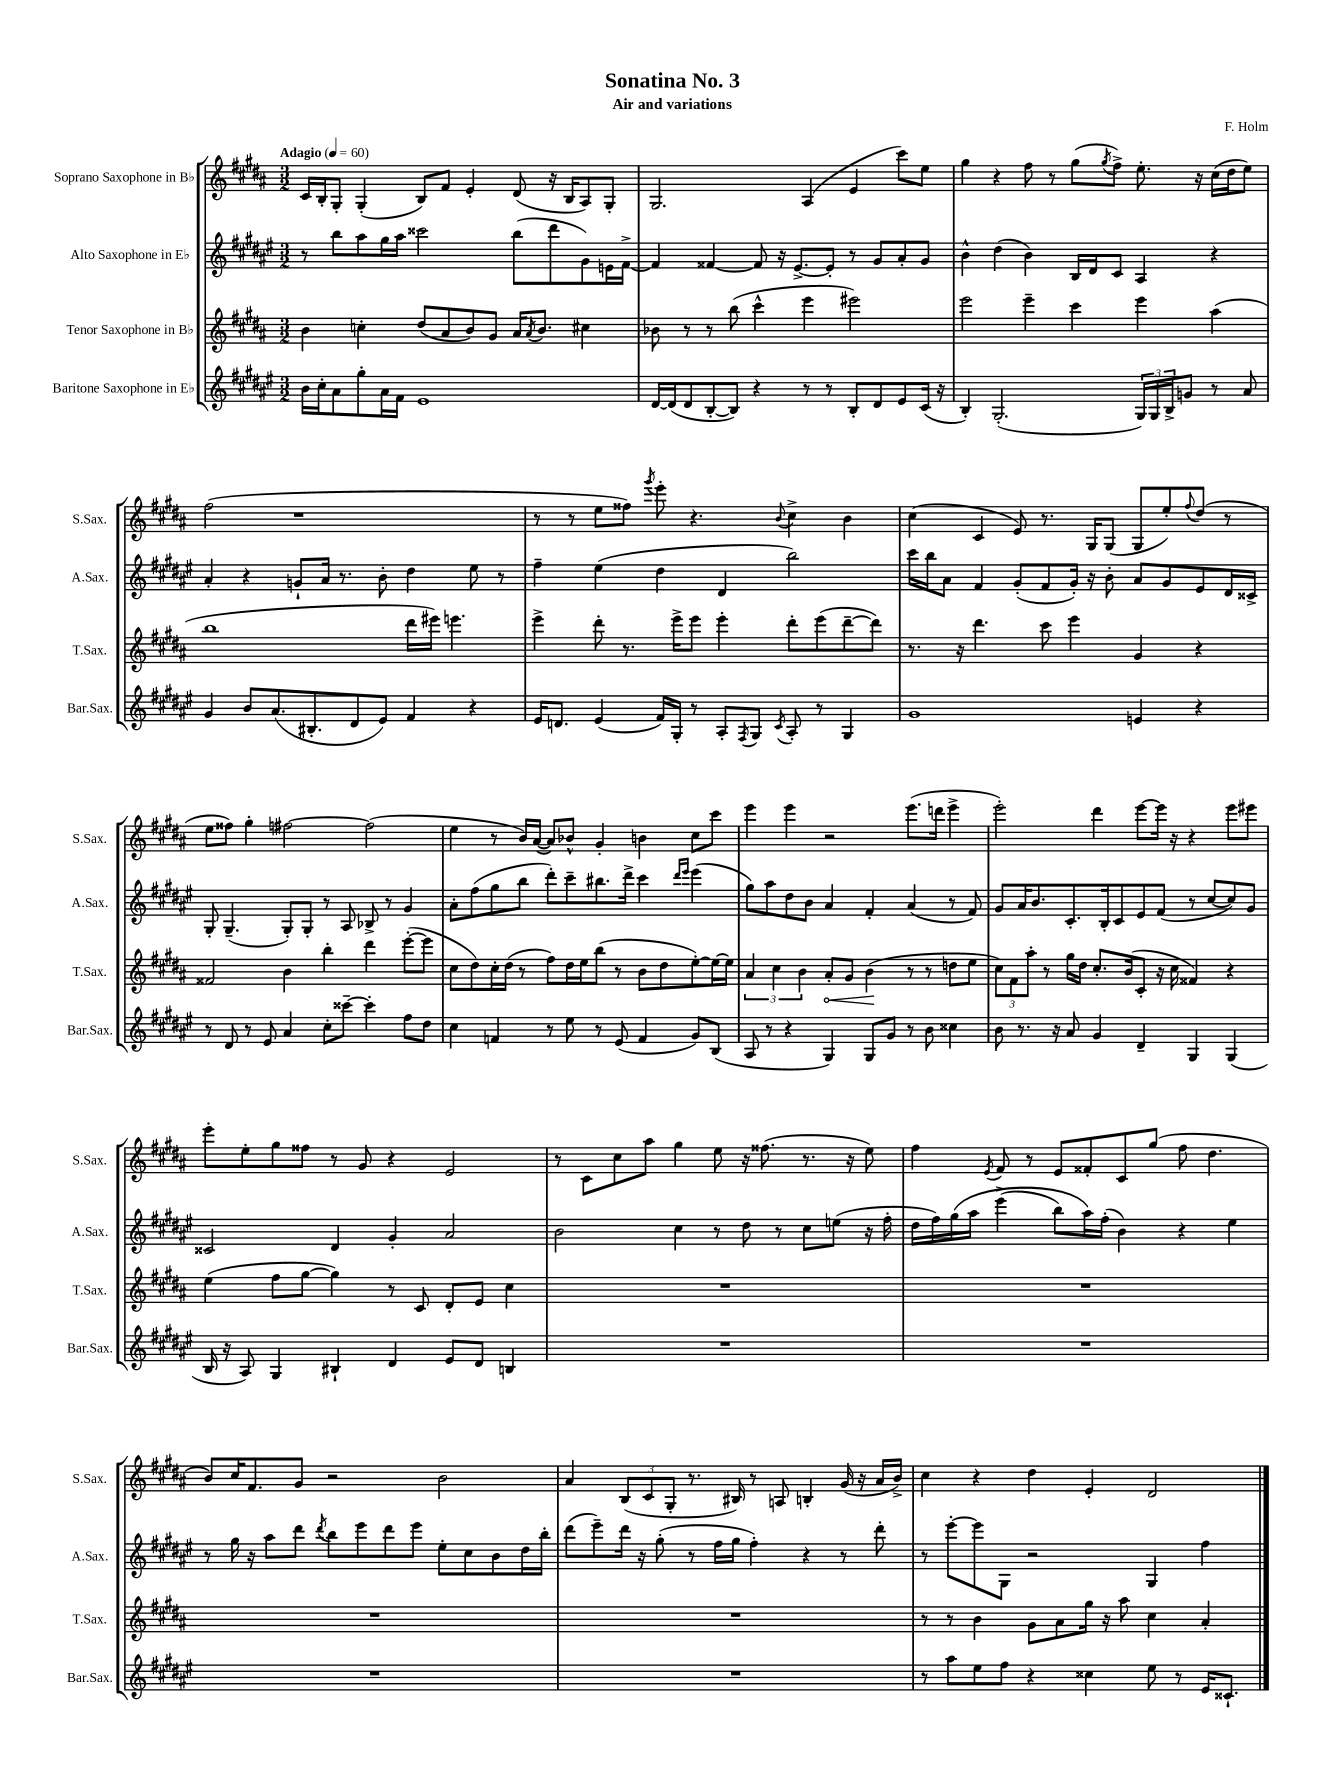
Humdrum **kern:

**kern	**kern	**kern	**kern
*staff4	*staff3	*staff2	*staff1
*clefG2	*clefG2	*clefG2	*clefG2
*k[f#c#g#d#a#e#]	*k[f#c#g#d#a#]	*k[f#c#g#d#a#e#]	*k[f#c#g#d#a#]
*M3/2	*M3/2	*M3/2	*M3/2
*MM60	*MM60	*MM60	*MM60
16b	4b	8r	16c#
16cc#'	.	.	16B'
8a#	.	8bb	8G#'
8gg#'	4cc'	8aa#	(4G#'
16a#	.	16gg#	.
16f#	.	16aa#	.
1e#	(8dd#	2ccc##	8B)
.	8a#	.	8f#
.	8b)	.	4e'
.	8g#	.	.
.	16a#	(8bb	(8d#
.	8qa#	.	.
.	8.b	.	.
.	.	8ddd#	16r
.	.	.	16B
.	4cc#	8g#)	8A#)
.	.	16e	8G#'
.	.	[16f#^	.
=	=	=	=
[16d#	8b-	4f#]	2.G#
(16d#]	.	.	.
8d#	8r	.	.
[8B'	8r	[4f##	.
8B])	(8bb	.	.
4r	4ccc#^^	8f##]	.
.	.	16r	.
.	.	[8.e#^	.
8r	4eee	.	(4A#
8r	.	8e#']	.
8B'	2eee#)	8r	4e
8d#	.	8g#	.
8e#	.	8a#'	8ccc#)
(16c#	.	8g#	8ee
16r	.	.	.
=	=	=	=
4B')	2eee	4b^^	4gg#
(2.G#'	.	(4dd#	4r
.	4eee~	4b)	8ff#
.	.	.	8r
.	4ccc#	16B	(8gg#
.	.	16d#	.
.	.	.	8qgg#
.	.	8c#	8ff#^)
24G#)	4eee	4A#	8.ee'
24G#	.	.	.
24B^	.	.	.
8g	.	.	.
.	.	.	16r
8r	(4aa#	4r	(16cc#
.	.	.	16dd#
8a#	.	.	8ee)
=	=	=	=
4g#	1bb	4a#'	(2ff#
8b	.	4r	.
(8.a#	.	.	.
.	.	8g`	1r
8.B#'	.	.	.
.	.	16a#	.
.	.	8.r	.
8d#	.	.	.
8e#)	.	8b'	.
4f#	16ddd#	4dd#	.
.	16eee#)	.	.
.	4.eee	.	.
4r	.	8ee#	.
.	.	8r	.
=	=	=	=
16e#	4eee^	4ff#~	8r
8.d	.	.	.
.	.	.	8r
(4e#	8ddd#'	(4ee#	8ee
.	8.r	.	8ff##)
.	.	.	8qggg#
16f#)	.	4dd#	8eee'
16G#'	16eee^	.	.
8r	8eee	.	4.r
8A#'	4eee'	4d#	.
8qF#	.	.	.
8G#	.	.	.
8qc#	.	.	8qqb
8A#'	8ddd#'	2bb)	4cc#^
8r	(8eee	.	.
4G#	[8ddd#~	.	4b
.	8ddd#])	.	.
=	=	=	=
1g#	8.r	16ccc#	(4cc#
.	.	16bb	.
.	.	8a#	.
.	16r	.	.
.	4.ddd#	4f#	4c#
.	.	(8g#'	8e)
.	8ccc#	8f#	8.r
.	4eee	16g#')	.
.	.	16r	16G#
.	.	8b'	(8G#
4e	4g#	8a#	8G#
.	.	8g#	8ee')
.	.	.	8qqff#
4r	4r	8e#	(8dd#
.	.	16d#	8r
.	.	16c##^	.
=	=	=	=
8r	2f##	8G#'	8ee
8d#	.	(4.G#~	8ff##)
8r	.	.	4gg#'
8e#	.	.	.
4a#	4b	8G#')	[2ff#
.	.	8G#'	.
8cc#'	4bb'	8r	.
[8ccc##~	.	8A#	.
4ccc##']	4ddd#	8B-^	(2ff#]
.	.	8r	.
8ff#	([8eee'	4g#	.
8dd#	8eee]	.	.
=	=	=	=
4cc#	8cc#	8a#'	4ee
.	8dd#)	(8ff#	.
4f	16cc#'	8gg#	8r
.	(16dd#	.	.
.	8r	8bb	16b)
.	.	.	([16a#
8r	8ff#)	8ddd#')	8a#])
8ee#	16dd#	8ccc#~	8b-^^
.	16ee	.	.
8r	(8bb	8.bb#	4g#'
(8e#	8r	.	.
.	.	16ddd#^	.
4f	8b	4ccc#	4b
.	8dd#	.	.
.	.	16qqddd#	.
.	.	16qqeee#	.
8g#)	[8ee')	(4eee#	8cc#
(8B	16ee_	.	8ccc#
.	16ee]	.	.
=	=	=	=
8A#	6a#	8gg#)	4eee
8r	.	8aa#	.
.	6cc#	.	.
4r	.	8dd#	4eee
.	6b	.	.
.	.	8b	.
4G#)	8a#'	4a#	2r
.	8g#	.	.
8G#	(4b	4f#'	.
8g#	.	.	.
8r	8r	(4a#	(8.eee
8b	8r	.	.
.	.	.	16ddd
4cc##	8dd	8r	4eee^
.	8ee	8f#)	.
=	=	=	=
8b	12cc#)	8g#	2eee')
.	12f#	.	.
8.r	.	16a#	.
.	12aa#'	.	.
.	.	8.b	.
.	8r	.	.
16r	.	.	.
8a#	16gg#	8.c#'	.
.	16dd#	.	.
4g#	8.cc#'	.	4ddd#
.	.	16B'	.
.	.	8c#	.
.	(16b	.	.
4d#~	8c#'	8e#	[8eee
.	16r	(8f#	16eee]
.	16cc#	.	16r
4G#	4f##)	8r	4r
.	.	[8cc#	.
(4G#	4r	8cc#])	8eee
.	.	8g#	8eee#
=	=	=	=
16B	(4ee	2c##	8eee'
16r	.	.	.
8A#)	.	.	8ee'
4G#	8ff#	.	8gg#
.	[8gg#	.	8ff##
4B#`	4gg#])	4d#	8r
.	.	.	8g#
4d#	8r	4g#'	4r
.	8c#	.	.
8e#	8d#'	2a#	2e
8d#	8e	.	.
4B	4cc#	.	.
=	=	=	=
1.r	1.r	2b	8r
.	.	.	8c#
.	.	.	8cc#
.	.	.	8aa#
.	.	4cc#	4gg#
.	.	8r	8ee
.	.	8dd#	16r
.	.	.	(8.ff##
.	.	8r	.
.	.	8cc#	8.r
.	.	(8ee	.
.	.	.	16r
.	.	16r	8ee)
.	.	16ff#'	.
=	=	=	=
1.r	1.r	16dd#	4ff#
.	.	16ff#)	.
.	.	&(16gg#	.
.	.	16aa#	.
.	.	.	8qe
.	.	(4eee#^	8f#
.	.	.	8r
.	.	8bb)	8e
.	.	16aa#&)	8f##'
.	.	(16ff#'	.
.	.	4b)	8c#
.	.	.	(8gg#
.	.	4r	8ff#
.	.	.	4.dd#
.	.	4ee#	.
=	=	=	=
1.r	1.r	8r	8b)
.	.	16gg#	16cc#
.	.	16r	8.f#
.	.	8aa#	.
.	.	8ddd#	8g#
.	.	8qddd#	.
.	.	8bb	2r
.	.	8eee#	.
.	.	8ddd#	.
.	.	8eee#	.
.	.	8ee#'	2b
.	.	8cc#	.
.	.	8b	.
.	.	16dd#	.
.	.	16bb'	.
=	=	=	=
1.r	1.r	(8ddd#	4a#
.	.	8eee#~)	.
.	.	16ddd#	(12B
.	.	16r	.
.	.	.	12c#
.	.	(8gg#'	.
.	.	.	12G#'
.	.	8r	8.r
.	.	16ff#	.
.	.	16gg#	16B#)
.	.	4ff#')	8r
.	.	.	8A
.	.	4r	4B'
.	.	8r	(16g#
.	.	.	16r
.	.	8ddd#'	16a#
.	.	.	16b^)
=	=	=	=
8r	8r	8r	4cc#
8aa#	8r	[8eee#'	.
8ee#	4b	8eee#]	4r
8ff#	.	8G#	.
4r	8g#	2r	4dd#
.	8a#	.	.
4cc##	16gg#	.	4e'
.	16r	.	.
.	8aa#	.	.
8ee#	4cc#	4G#	2d#
8r	.	.	.
16e#	4a#'	4ff#	.
8.c##`	.	.	.
==	==	==	==
*-	*-	*-	*-
